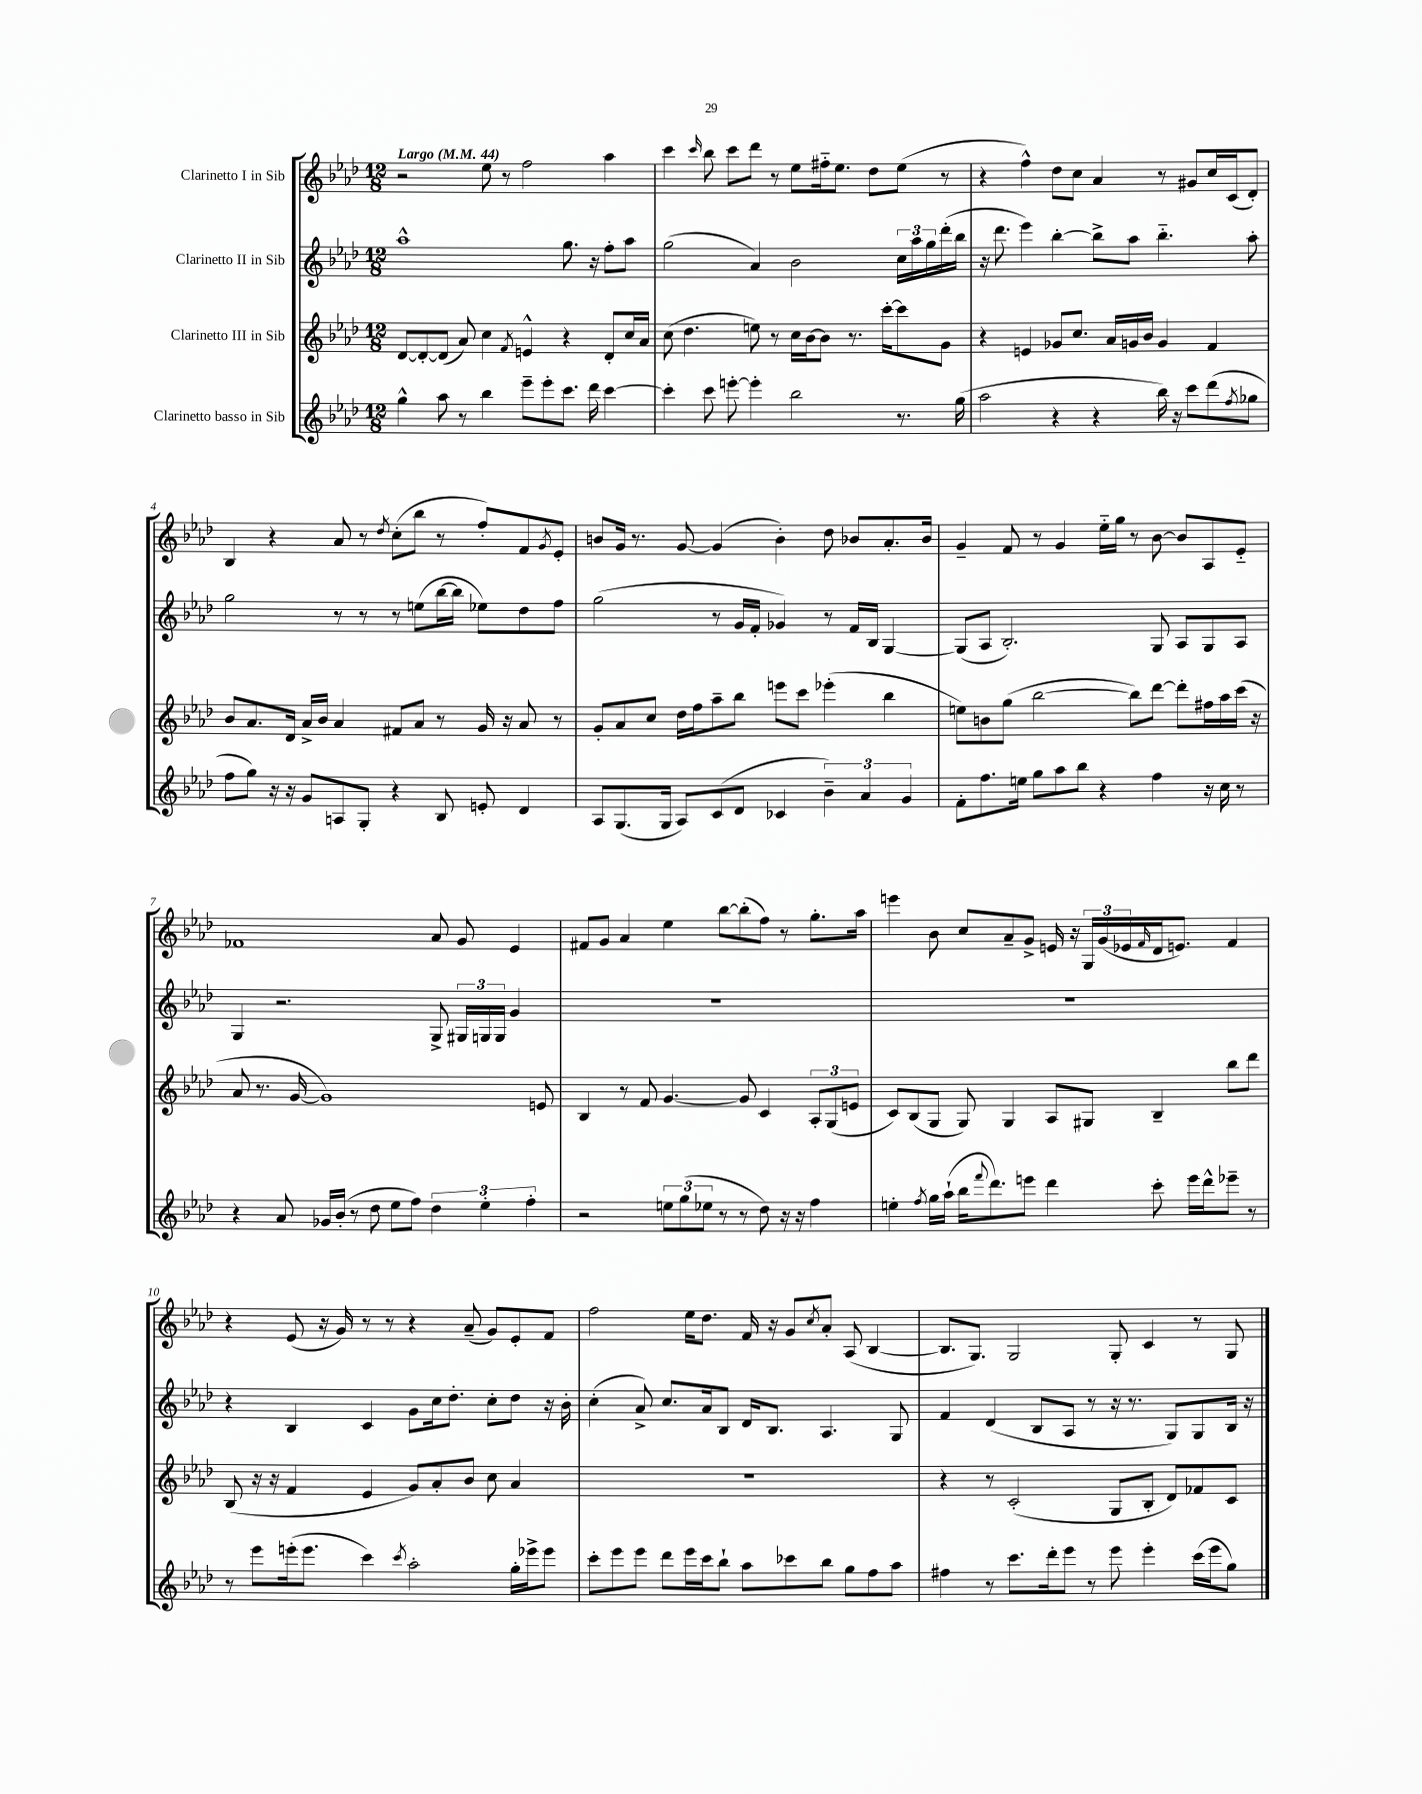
<<
\new StaffGroup <<
\new Staff = "s0" \with { instrumentName = "Clarinetto I in Sib" } {
    \clef treble \key aes \major \numericTimeSignature \time 12/8 \tempo "Largo" 4 = 44
    r2 ees''8 r8 f''2 aes''4 |
    c'''4 \grace { c'''16 } bes''8 c'''8 des'''8 r8 ees''8 fis''16-_ ees''8. des''8 ees''8( r8 |
    r4 f''4-^) des''8 c''8 aes'4 r8 gis'8 c''16 c'16( des'8-.) |
    bes4 r4 aes'8 r8 \acciaccatura { des''8 } c''8-.( bes''8 r8 f''8-.) f'8 \acciaccatura { g'8 } ees'8-. |
    b'8 g'16 r8. g'8~ g'4( b'4-.) des''8 bes'8 aes'8.-. bes'16 |
    g'4-- f'8 r8 g'4 ees''16-_ g''16 r8 bes'8~ bes'8 aes8 ees'8-_ |
    fes'1 aes'8 g'8 ees'4 |
    fis'8 g'8 aes'4 ees''4 bes''8~ bes''8-.( f''8) r8 g''8.-. aes''16 |
    e'''4 bes'8 c''8 aes'8-- g'8-> e'16 r16 \tuplet 3/2 { g16 g'16( ees'16 } \grace { f'16 } des'16 e'8.) f'4 |
    r4 ees'8( r16 g'16) r8 r8 r4 aes'8--( g'8) ees'8-. f'8 |
    f''2 ees''16 des''8. f'16 r16 g'8 \acciaccatura { c''8 } aes'8-. aes8( bes4~ |
    bes8. g8.) g2 g8-. c'4 r8 g8 \bar "|." |
}
\new Staff = "s1" \with { instrumentName = "Clarinetto II in Sib" } {
    \clef treble \key aes \major \numericTimeSignature \time 12/8
    aes''1-^ g''8. r16 f''8-. aes''8 |
    g''2( aes'4) bes'2 \tuplet 3/2 { c''16 aes''16 g''16 } des'''16-.( bes''16 |
    r16 des'''8. ees'''4) bes''4~-. bes''8-> aes''8 bes''4.-_ aes''8-. |
    g''2 r8 r8 r8 e''8( bes''16~ bes''16 ees''8) des''8 f''8 |
    g''2( r8 g'16 f'16-. ges'4) r8 f'16 bes16 g4~ |
    g8( aes8 bes2.-.) g8 aes8 g8 aes8 |
    g4 r2. g8-> \tuplet 3/2 { gis16 g16 g16 } g'4 |
    R1. |
    R1. |
    r4 bes4 c'4 g'8 c''16 des''8.-. c''8-. des''8 r16 bes'16-. |
    c''4-.( aes'8->) c''8. aes'16 bes8 des'16 bes8. aes4. g8 |
    f'4 des'4( bes8 aes8 r8 r16 r8. g8) g8 bes16 r16 \bar "|." |
}
\new Staff = "s2" \with { instrumentName = "Clarinetto III in Sib" } {
    \clef treble \key aes \major \numericTimeSignature \time 12/8
    des'8~ des'8~-. des'8( aes'8) c''4 \acciaccatura { f'8 } e'4-^ r4 des'8-. c''16 aes'16 |
    c''8( des''4. e''8) r8 c''16 bes'16~ bes'8 r8. c'''16~-. c'''8 g'8 |
    r4 e'4 ges'8 c''8. aes'16 g'16 bes'16 g'4 f'4 |
    bes'8 aes'8. des'16 aes'16-> bes'16 aes'4 fis'8 aes'8 r8 g'16 r16 aes'8 r8 |
    g'8-. aes'8 c''8 des''16 f''16 aes''8-- bes''8 e'''8 c'''8 ees'''4-.( bes''4 |
    e''8) b'8 g''8( bes''2~ bes''8) des'''8~ des'''8-. fis''16 aes''16 c'''16( r16 |
    aes'8 r8. g'16~ g'1) e'8 |
    bes4 r8 f'8 g'4.~ g'8 c'4 \tuplet 3/2 { aes8-. g8( e'8 } |
    c'8) bes8( g8 g8) g4 aes8 gis8 bes4-- bes''8 des'''8 |
    bes8( r16 r16 f'4 ees'4 g'8) aes'8-. bes'8 c''8 aes'4 |
    R1. |
    r4 r8 c'2-.( g8 bes8-. des'8) fes'8 c'8 \bar "|." |
}
\new Staff = "s3" \with { instrumentName = "Clarinetto basso in Sib" } {
    \clef treble \key aes \major \numericTimeSignature \time 12/8
    g''4-^ aes''8 r8 bes''4 ees'''8-- ees'''8-. c'''8. des'''16 c'''4~ |
    c'''4-. c'''8 e'''8~-. e'''4-. bes''2 r8. g''16( |
    aes''2 r4 r4 bes''16) r16 c'''8 des'''8( \acciaccatura { f''8 } ges''8 |
    f''8 g''8) r16 r16 g'8 a8 g8-. r4 bes8 e'8-. des'4 |
    aes8 g8.( g16 aes8) c'8( des'8 ces'4 \tuplet 3/2 { bes'4--) aes'4 g'4 } |
    f'8-. f''8. e''16 g''8 aes''8 bes''8 r4 f''4 r16 c''16 r8 |
    r4 aes'8 ges'16 bes'16-.( r8 des''8 ees''8 f''8) \tuplet 3/2 { des''4 ees''4-. f''4-. } |
    r2 \tuplet 3/2 { e''8 g''8( ees''8 } r8 r8 des''8) r16 r16 f''4 |
    e''4-. \acciaccatura { f''8 } g''16 aes''16-!( bes''16 \appoggiatura { f'''8 } des'''8.) e'''8 des'''4 c'''8-. e'''16 des'''16-^ ees'''8-- r8 |
    r8 ees'''8 e'''16-.( e'''8. c'''4) \acciaccatura { c'''8 } aes''2-. g''16-. ees'''16-> ees'''8 |
    c'''8-. ees'''8 ees'''8 des'''8 ees'''16 c'''16 bes''8-! aes''8 ces'''8 bes''8 g''8 f''8 aes''8 |
    fis''4 r8 c'''8. des'''16-. ees'''8 r8 ees'''8 ees'''4-. c'''16( ees'''16 g''8) \bar "|." |
}
>>
>>
